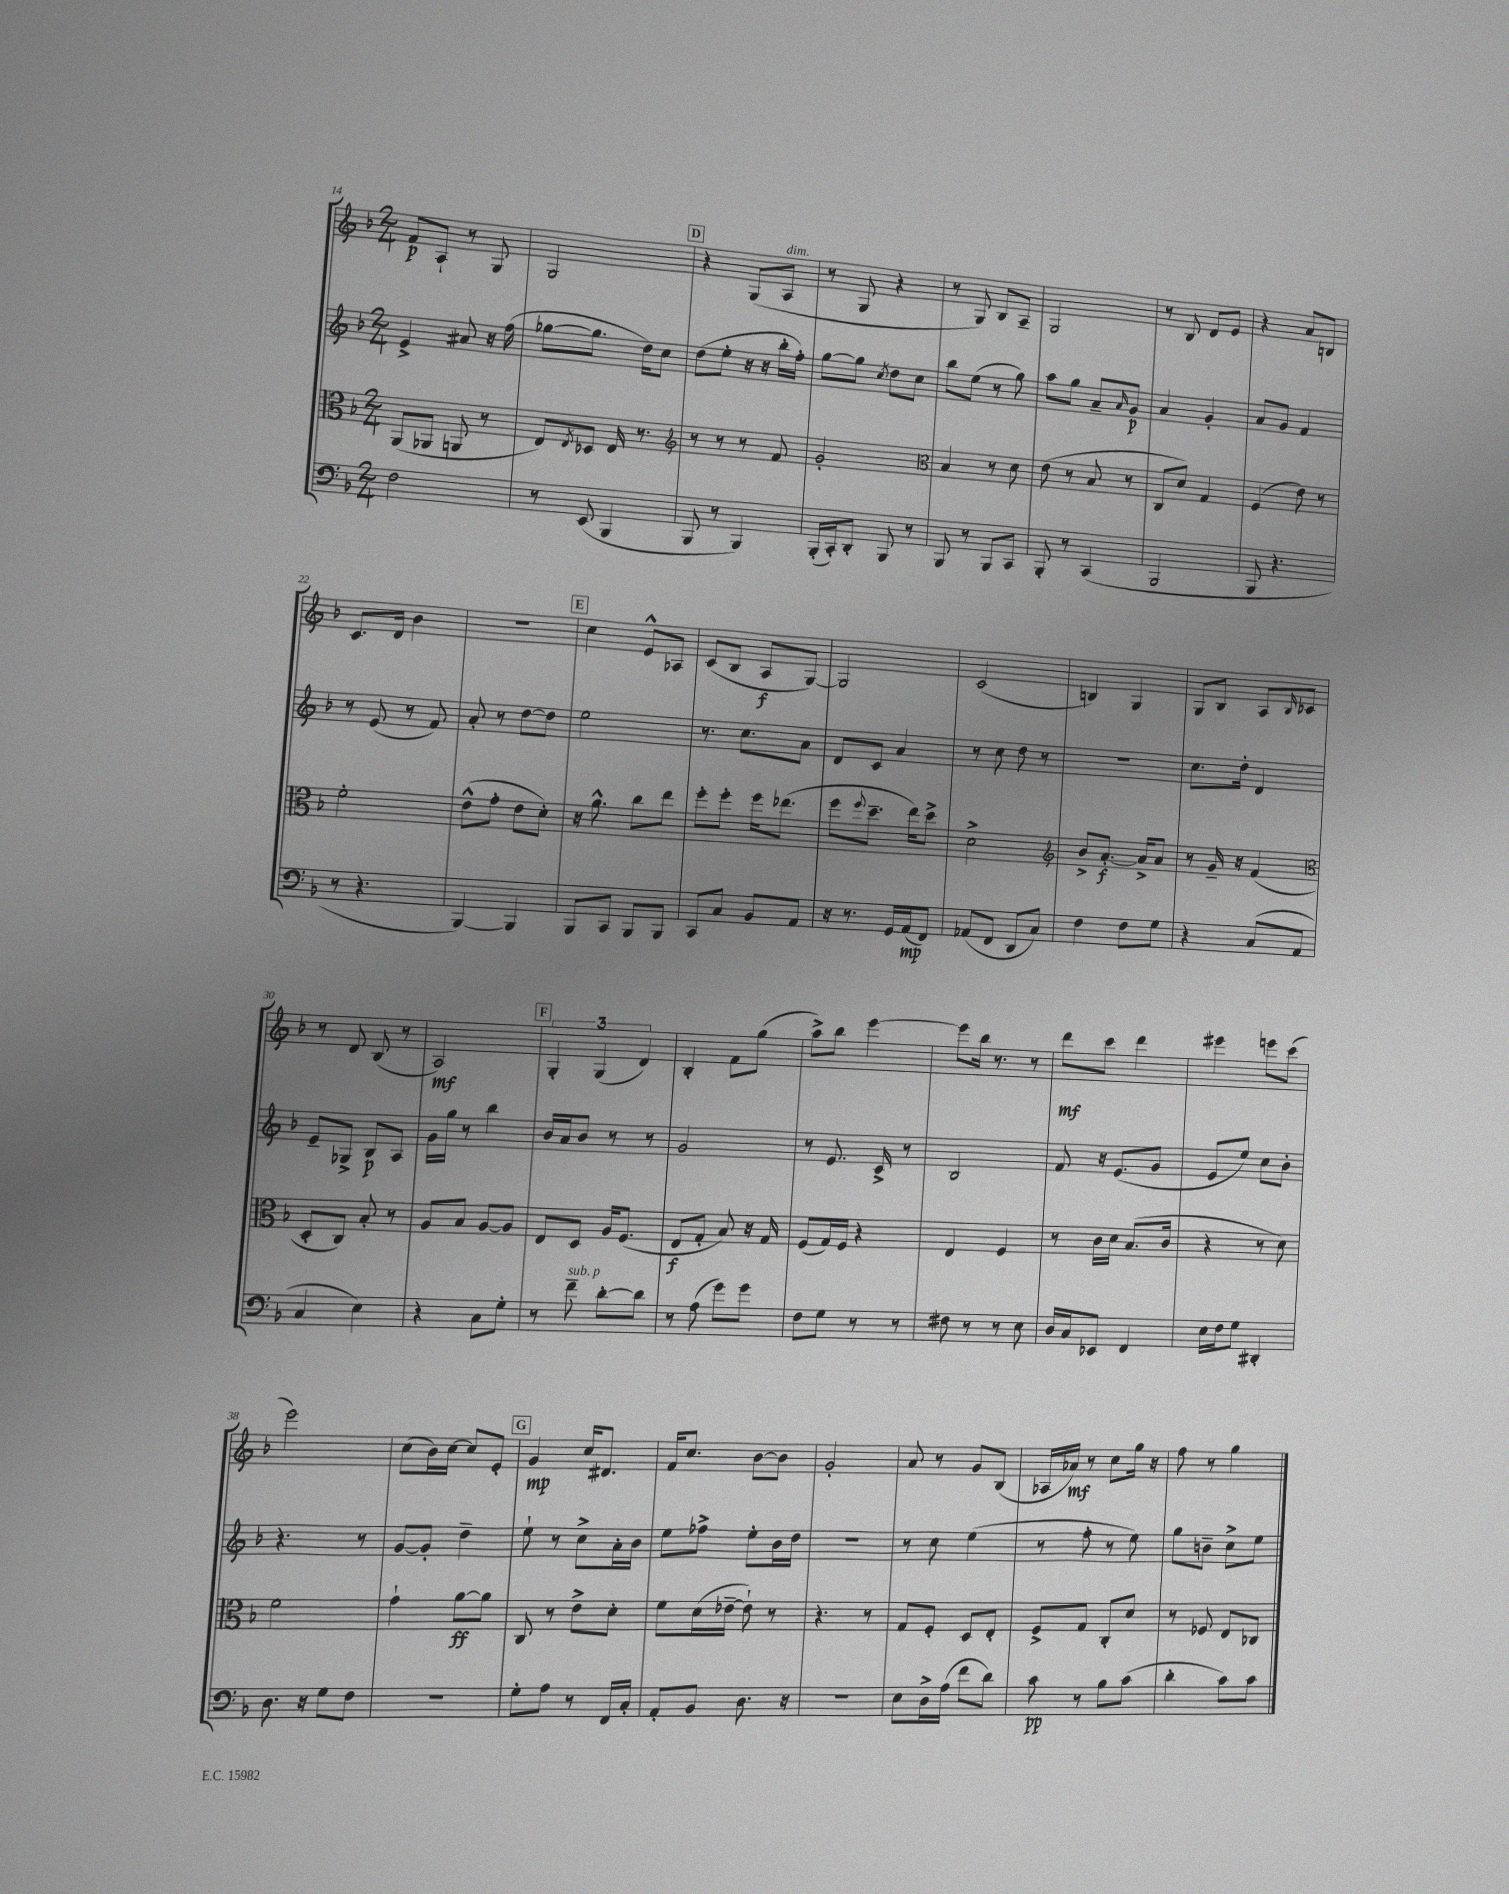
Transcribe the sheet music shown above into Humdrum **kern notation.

**kern	**kern	**kern	**kern
*staff4	*staff3	*staff2	*staff1
*clefF4	*clefC3	*clefG2	*clefG2
*k[b-]	*k[b-]	*k[b-]	*k[b-]
*M2/4	*M2/4	*M2/4	*M2/4
2F\	(8AA/L	4e^/	8f/L
.	8AA-/J	.	8A`/J
.	8AA/	8a#/	8r
.	8r	16r	8G/
.	.	(16ff\	.
=	=	=	=
8r	8E/L)	[8gg-\L	2G/
.	8qE/	.	.
(8EE/	8D-/J	8.gg-\]J	.
4BBB-/	16E/	.	.
.	8.r	16dd\LK)	.
.	.	8cc\J	.
=	=	=	=
*	*clefG2	*	*
8BBB-/	8r	(8dd\L	4r
8r	8r	8ee'\J	.
4BBB-/)	8r	16r	(8G/L
.	.	16r	.
.	8f/	16bb-'\LL	8A/J
.	.	16ff'\JJ)	.
=	=	=	=
(16BBB-'/LL	2g'/	[8gg\L	8r
16CC'/J)	.	.	.
8DD'/J	.	8gg\]J	8G/
.	.	8qcc/	.
8BBB-/	.	8dd\L	4r
8r	.	8cc\J	.
=	=	=	=
*	*clefC3	*	*
8BBB-/	4B-/	8bb-\L	8r
8r	.	(8ee\J	8G/)
8BBB-/L	8r	8r	8B-/L
8CC/J	8d\	8gg\)	8A~/J
=	=	=	=
8BBB-'/	(8e\	8aa\L	2G/
8r	8r	8gg\J	.
(4CC/	8B-/	8a~/L	.
.	.	16qqa/	.
.	8r	8g/J	.
=	=	=	=
2BBB-/	8C/L	4a/	8r
.	8d/J)	.	8B-/
.	4G/	4g'/	8d/L
.	.	.	8e/J
=	=	=	=
8BBB-/	(4F/	8a/L	4r
4.r	.	8g/J	.
.	8e\)	4f/	8a/L
.	8r	.	8B/J
=	=	=	=
8r	2f'\	8r	8.c/L
4.r	.	(8e/	.
.	.	.	16d/Jk
.	.	8r	4b-\
.	.	8f/)	.
=	=	=	=
[4BBB-/)	(8e^^\L	8a'/	2r
.	8g'\J	8r	.
4BBB-/]	8e\L	[8dd\L	.
.	8d'\J)	8dd\]J	.
=	=	=	=
8BBB-/L	16r	2ee\	4cc\
.	8.a^^\	.	.
8CC/J	.	.	.
8BBB-/L	8cc\L	.	8e^^/L
8BBB-/J	8ee\J	.	8A-/J
=	=	=	=
8CC/L	8ff'\L	8.r	(8c/L
8C/J	8ff'\J	.	8B-/J
.	.	8.cc\L	.
8BB-/L	16ff\LK	.	8A/L
.	(8.ee-\J	.	.
8AA/J	.	8a\J	[8G/J)
=	=	=	=
16r	8ff\L	8d/L	2G/]
8.r	.	.	.
.	8qqff/	.	.
.	8.dd~\J	8c/J	.
16GG/LL	.	4a/	.
(16AA/J	16ee\LK)	.	.
8FF/J)	8dd^\J	.	.
=	=	=	=
(8AA-/L	2d^\	8r	(2c/
8FF/J	.	8cc\	.
8DD/L	.	8dd\	.
8C/J)	.	8r	.
=	=	=	=
*	*clefG2	*	*
4F\	8b-^/L	2r	4B/)
.	[8.a'/J	.	.
8F\L	.	.	4G/
.	16a^/]LK	.	.
8G\J	8a/J	.	.
=	=	=	=
4r	8r	8.cc\L	8G/L
.	16g~/	.	8B-/J
.	16r	16dd'\Jk	.
(8C/L	(4f/	4d/	8A/L
.	.	.	16qqB-/
8AA/J	.	.	8c-/J
=	=	=	=
*	*clefC3	*	*
4C/	8D'/L	8e~/L	8r
.	8C/J)	8G-^/J	8d/
4E\)	8B-'/	8B-/L	(8B-/
.	8r	8A/J	8r
=	=	=	=
4r	8A/L	16g\LL	2A/)
.	.	16gg\JJ	.
.	8B-/J	8r	.
8C\L	[8A/L	4bb-\	.
8G'\J	8A/]J	.	.
=	=	=	=
8r	8E/L	16b-/LL	6G'/
.	.	16a/J	.
8f~\	8D/J	8b-/J	.
.	.	.	(6G/
[8d'\L	16A/LK	8r	.
.	(8.F/J	.	.
.	.	.	6d/)
8d\]J	.	8r	.
=	=	=	=
8r	8E/L	2g/	4B-'/
(8A\	8G'/J	.	.
8g\L)	8B-/)	.	8f\L
8g\J	16r	.	(8gg\J
.	16G/	.	.
=	=	=	=
8F\L	(8F/L	8r	8aa^\L)
8G\J	16G/L)	8.e/	8bb-\J
.	16F/JJ	.	.
8r	4r	.	[4eee\
.	.	16c^/	.
8r	.	8r	.
=	=	=	=
8F#\	4E/	2B-/	8eee\]L
8r	.	.	16bb-\Jk
.	.	.	8.r
8r	4F/	.	.
8E\	.	.	8r
=	=	=	=
16D/LL	8r	8f/	8ddd\L
16C/J	.	.	.
8EE-/J	16c\LL	16r	8ccc\J
.	16d\JJ	(8.e/L	.
4FF/	(8.B-/L	.	4ddd\
.	.	8g/J	.
.	16c/Jk	.	.
=	=	=	=
16E\LL	4r	8e/L	4eee#\
16F\J	.	.	.
8G\J	.	8ee/J)	.
4DD#'/	8r	8cc\L	8eee\L
.	8d\)	8b-'\J	(8ccc\J
=	=	=	=
8.D\	2f\	4.r	2eee\)
16r	.	.	.
8G\L	.	.	.
8F\J	.	8r	.
=	=	=	=
2r	4g`\	[8g/L	(8cc\L
.	.	8g'/]J	16b-\L)
.	.	.	[16cc\JJ
.	[8a\L	4dd~\	8cc/]L
.	8a\]J	.	8e'/J
=	=	=	=
8G'\L	8C/	8ee`\	4g/
8A\J	8r	8r	.
8r	8e^\L	8cc^\L	16cc/LK
.	.	.	8.d#/J
16FF/LL	8d'\J	16a'\L	.
16C'/JJ	.	16b-\JJ	.
=	=	=	=
8AA'/L	8f\L	8ee\L	16f/LK
.	.	.	8.cc/J
8BB-/J	(16d\L	8ff-^\J	.
.	[16e-~\JJ	.	.
8.D\	8e-`\])	8ee'\L	[8b-\L
.	8r	16b-\L	8b-\]J
16r	.	16dd\JJ	.
=	=	=	=
2r	4.r	2r	2g'/
.	8r	.	.
=	=	=	=
8E\L	8G/L	8r	8a/
16D^\L	8F'/J	8cc\	8r
(16A\JJ	.	.	.
8f\L	8D/L	(4ee\	8g/L
8d\J)	8E'/J	.	(8B-/J
=	=	=	=
8c\	8F^/L	8r	16A-/LL
.	.	.	16a-/JJ)
8r	8G/J	8ff'\	8r
8B-\L	8C'/L	8r	8cc\L
(8c\J	8d/J	8ee\)	16gg\Jk
.	.	.	16r
=	=	=	=
4d'\	8r	8gg\L	8ff\
.	8F-/	8b~\J	8r
8c\L)	8E/L	8cc^\L	4gg\
8c\J	8C-/J	8ee\J	.
==	==	==	==
*-	*-	*-	*-
